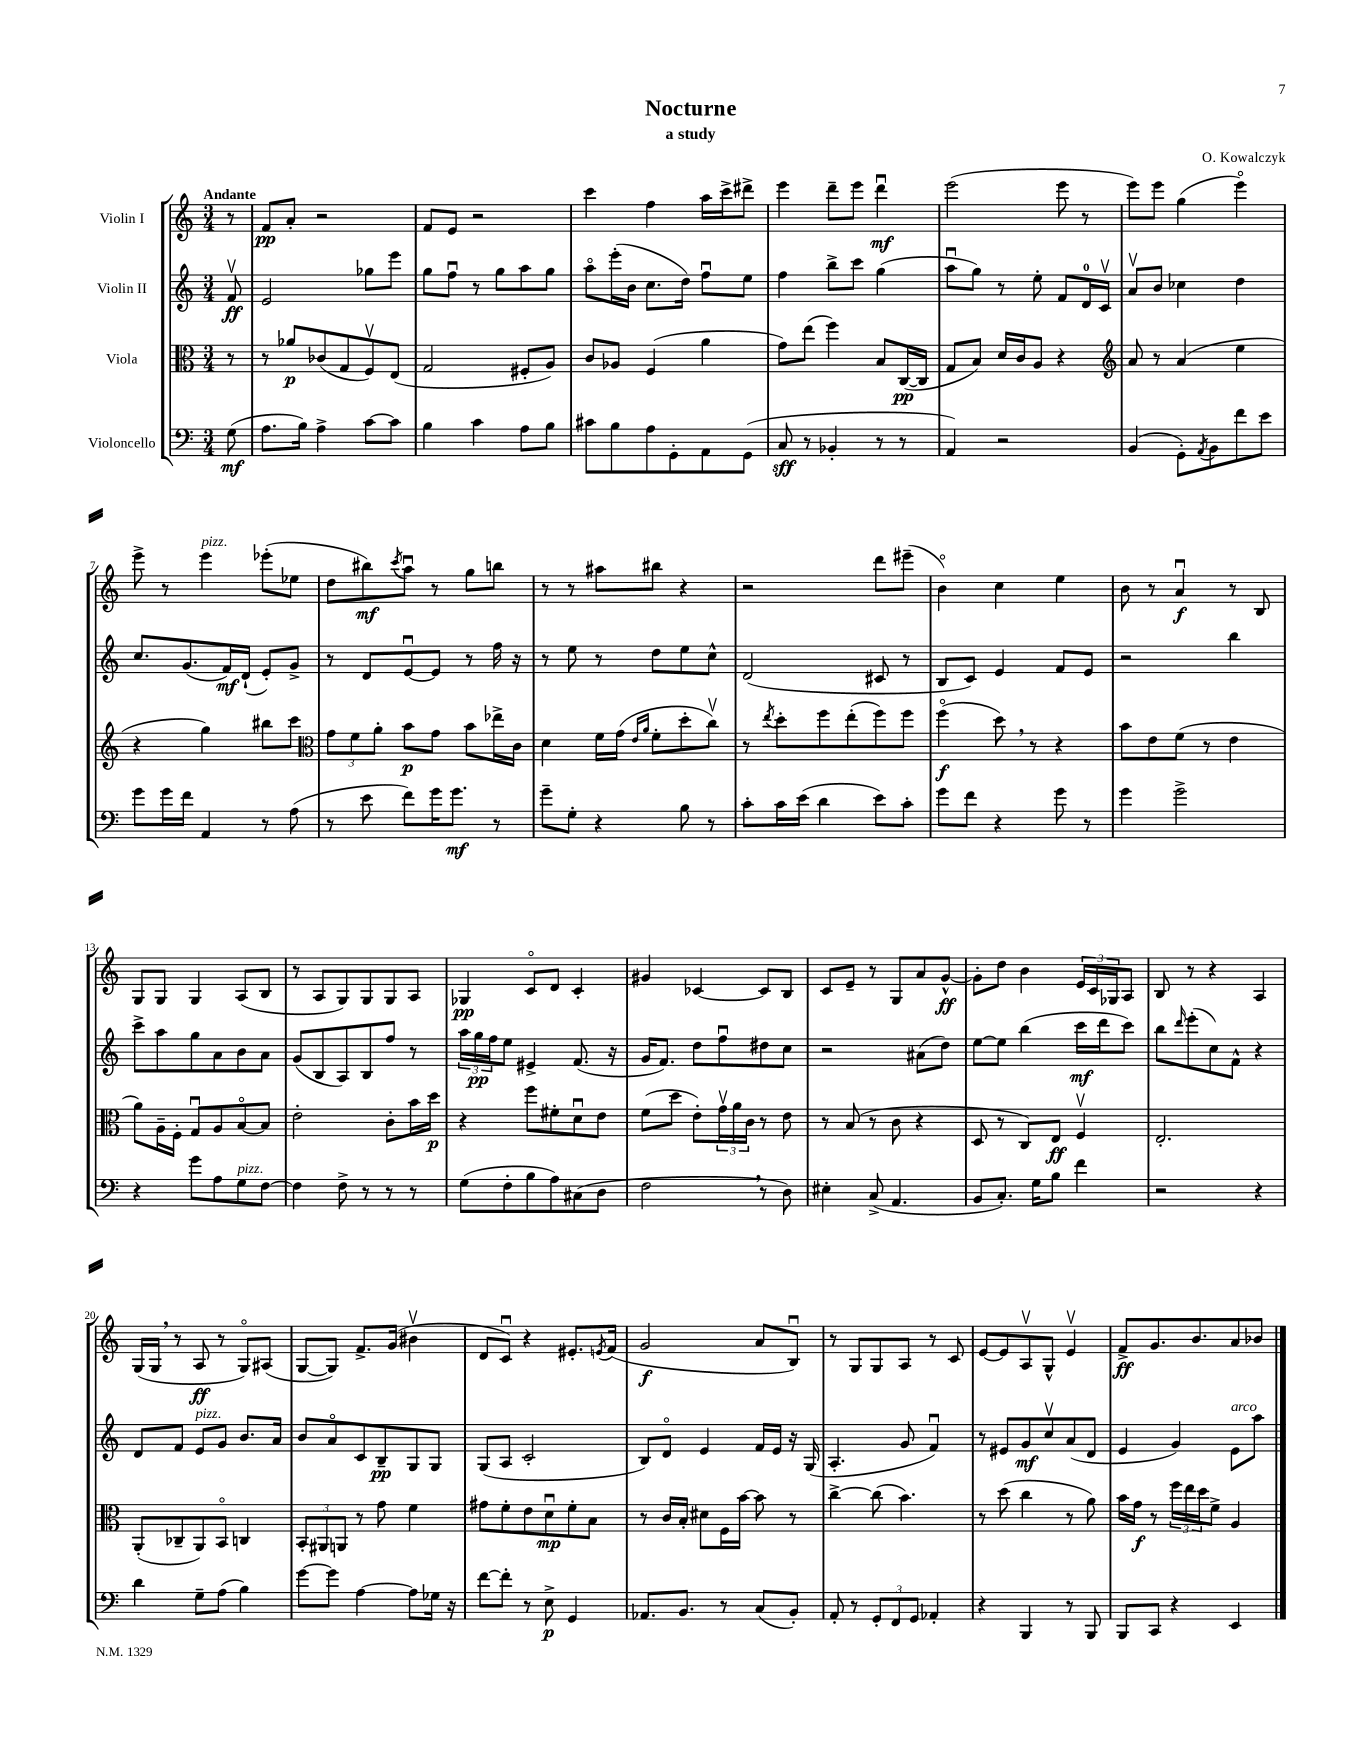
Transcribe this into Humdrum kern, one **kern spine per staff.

**kern	**kern	**kern	**kern
*staff4	*staff3	*staff2	*staff1
*clefF4	*clefC3	*clefG2	*clefG2
*k[]	*k[]	*k[]	*k[]
*M3/4	*M3/4	*M3/4	*M3/4
(8G	8r	8fv	8r
=	=	=	=
8.A	8r	2e	8f
.	8a-	.	8a'
16B)	.	.	.
4A^	(8c-	.	2r
.	8G	.	.
[8c	8Fv)	8gg-	.
8c]	(8E	8eee	.
=	=	=	=
4B	2G	8gg	8f
.	.	8ffu	8e
4c	.	8r	2r
.	.	8gg	.
8A	8F#'	8aa	.
8B	8A)	8gg	.
=	=	=	=
8c#	8c	8aao	4ccc
8B	8A-	(16eee'	.
.	.	16b	.
8A	(4F	8.cc	4ff
8GG'	.	.	.
.	.	16dd)	.
8AA	4a	8ffu	16aa
.	.	.	16ccc^
(8GG	.	8ee	8ddd#^
=	=	=	=
8C	8g)	4ff	4eee
8r	(8ee	.	.
4BB-'	4ff)	8bb^	8ddd~
.	.	8ccc	8eee
8r	8B	(4gg	4dddu
8r	([16C	.	.
.	16C]	.	.
=	=	=	=
4AA)	8G	8aau	(2eee
.	8B)	8gg)	.
2r	16d	8r	.
.	16c	.	.
.	8A	8ee'	.
.	4r	8f	8eee
.	.	16d	8r
.	.	16cv	.
=	=	=	=
*	*clefG2	*	*
(4BB	8a	8av	8eee)
.	8r	8b	8eee
8GG')	(4a	4cc-	(4gg
8qAA	.	.	.
8BB	.	.	.
8f	4ee	4dd	4eeeo)
8e	.	.	.
=	=	=	=
8g	4r	8.cc	8eee^
16g	.	.	8r
16f	.	(8.g	.
4AA	4gg)	.	4eee
.	.	16f)	.
.	.	(16d`	.
8r	8bb#	8e')	(8eee-'
(8A	8ccc	8g^	8ee-
=	=	=	=
*	*clefC3	*	*
8r	12g	8r	8dd
.	12f	.	.
8e	.	8d	8bb#)
.	12a'	.	.
.	.	.	8qccc
8f)	8b	[8eu	8aau
16g	8g	8e]	8r
8.g	.	.	.
.	8b	8r	8gg
8r	16ee-^	16ff	8bb
.	16c	16r	.
=	=	=	=
8g~	4d	8r	8r
8G'	.	8ee	8r
4r	16f	8r	8aa#
.	(16g	.	.
.	16qqe	.	.
.	16qqa	.	.
.	8f'	8dd	8bb#
8B	8dd'	8ee	4r
8r	8ccv)	8cc^^	.
=	=	=	=
8c'	8r	(2d	2r
.	8qee	.	.
16c	8dd'	.	.
(16e	.	.	.
4d	8ff	.	.
.	(8ee'	.	.
8e)	8ff)	8c#	8ddd
8c'	8ff	8r	(8eee#~
=	=	=	=
8g	(4ffo	8B	4bo)
8f	.	8c)	.
4r	8dd)	4e	4cc
.	8r	.	.
8g	4r	8f	4ee
8r	.	8e	.
=	=	=	=
4g	8b	2r	8b
.	8e	.	8r
2g^	(8f	.	4au
.	8r	.	.
.	4e	4bb	8r
.	.	.	8B
=	=	=	=
4r	8a)	8ccc^	8G
.	16A~	8aa	8G
.	16F'	.	.
8g	8Gu	8gg	4G
8A	8A	8a	.
8G	[8Bo	8b	(8A
[8F	8B]	8a	8B
=	=	=	=
4F]	2e'	(8g	8r
.	.	8B	8A
8F^	.	8A)	8G)
8r	.	8B	8G
8r	8c'	8ff	8G
8r	16b	8r	8A
.	16dd	.	.
=	=	=	=
(8G	4r	24aa	4G-
.	.	24gg	.
.	.	24ff	.
8F'	.	8ee	.
8B	8ff	4e#^	8co
8A)	8f#'	.	8d
(8C#	8du	(8.f	4c'
8D	8e	.	.
.	.	16r	.
=	=	=	=
2F	(8f	16g	4g#
.	.	8.f)	.
.	8dd	.	.
.	8e')	8dd	[4c-
.	24gv	8ffu	.
.	24a	.	.
.	24c	.	.
8r	8r	8dd#	8c-]
8D)	8e	8cc	8B
=	=	=	=
4E#'	8r	2r	8c
.	(8B	.	8e~
(8C^	8r	.	8r
4.AA	8c	.	8G
.	4r	(8a#	8a
.	.	8dd)	[8g^^
=	=	=	=
8BB	8D	[8ee	8g']
8.C')	8r	8ee]	8dd
.	8C)	(4bb	4b
16G	.	.	.
8B	8E	.	.
4f	4Fv	16ccc	24e
.	.	.	24c
.	.	16ddd	.
.	.	.	24G-
.	.	8ccc)	8A
=	=	=	=
2r	2.E'	8bb	8B
.	.	16qqddd	.
.	.	(8eee'	8r
.	.	8cc)	4r
.	.	8f^^	.
4r	.	4r	4A
=	=	=	=
4d	(8AA'	8d	(16G
.	.	.	16G
.	8C-~	8f	8r
8G~	8AA)	8e	8A
(8A	8BBo	8g	8r
4B)	4C	8.b	8Go)
.	.	.	(8A#
.	.	16a	.
=	=	=	=
[8g	12BB'	8b	[8G
.	12AA#	.	.
8g]	.	8ao	8G])
.	12AA	.	.
[4A	8r	8c	8.f^
.	8g	8B~	.
.	.	.	(16g
8A]	4f	8G	4b#v
16G-	.	8G	.
16r	.	.	.
=	=	=	=
[8f	8g#	(8G	8d
8f']	8f'	8A	8cu)
8r	8e	2c'	4r
8E^	8du	.	.
4GG	8f'	.	8.e#'
.	8B	.	.
.	.	.	8qe
.	.	.	(16f
=	=	=	=
8.AA-	8r	8B)	2g
.	16c	8do	.
8.BB	16B'	.	.
.	8d#	4e	.
8r	16F	.	.
.	[16b	.	.
(8C	8b]	16f	8a
.	.	16e	.
8BB')	8r	16r	8Bu)
.	.	(16G	.
=	=	=	=
8AA'	[4cc^	4.A'	8r
8r	.	.	8G
12GG'	(8cc]	.	8G
12FF	.	.	.
.	4.b)	8g	8A
12GG	.	.	.
4AA-'	.	4fu)	8r
.	.	.	8c
=	=	=	=
4r	8r	8r	[8e
.	(8dd	8e#	8e]
4BBB	4cc	8g	8Av
.	.	8ccv	8G^^
8r	8r	(8a	4ev
8BBB	8a)	8d	.
=	=	=	=
8BBB	16b	4e	8f^
.	16g	.	.
8CC	8r	.	8.g
4r	24ff	4g)	.
.	24ee	.	.
.	.	.	8.b
.	24dd	.	.
.	8f^	.	.
4EE	4A	8e	8a
.	.	8aa	8b-
==	==	==	==
*-	*-	*-	*-
